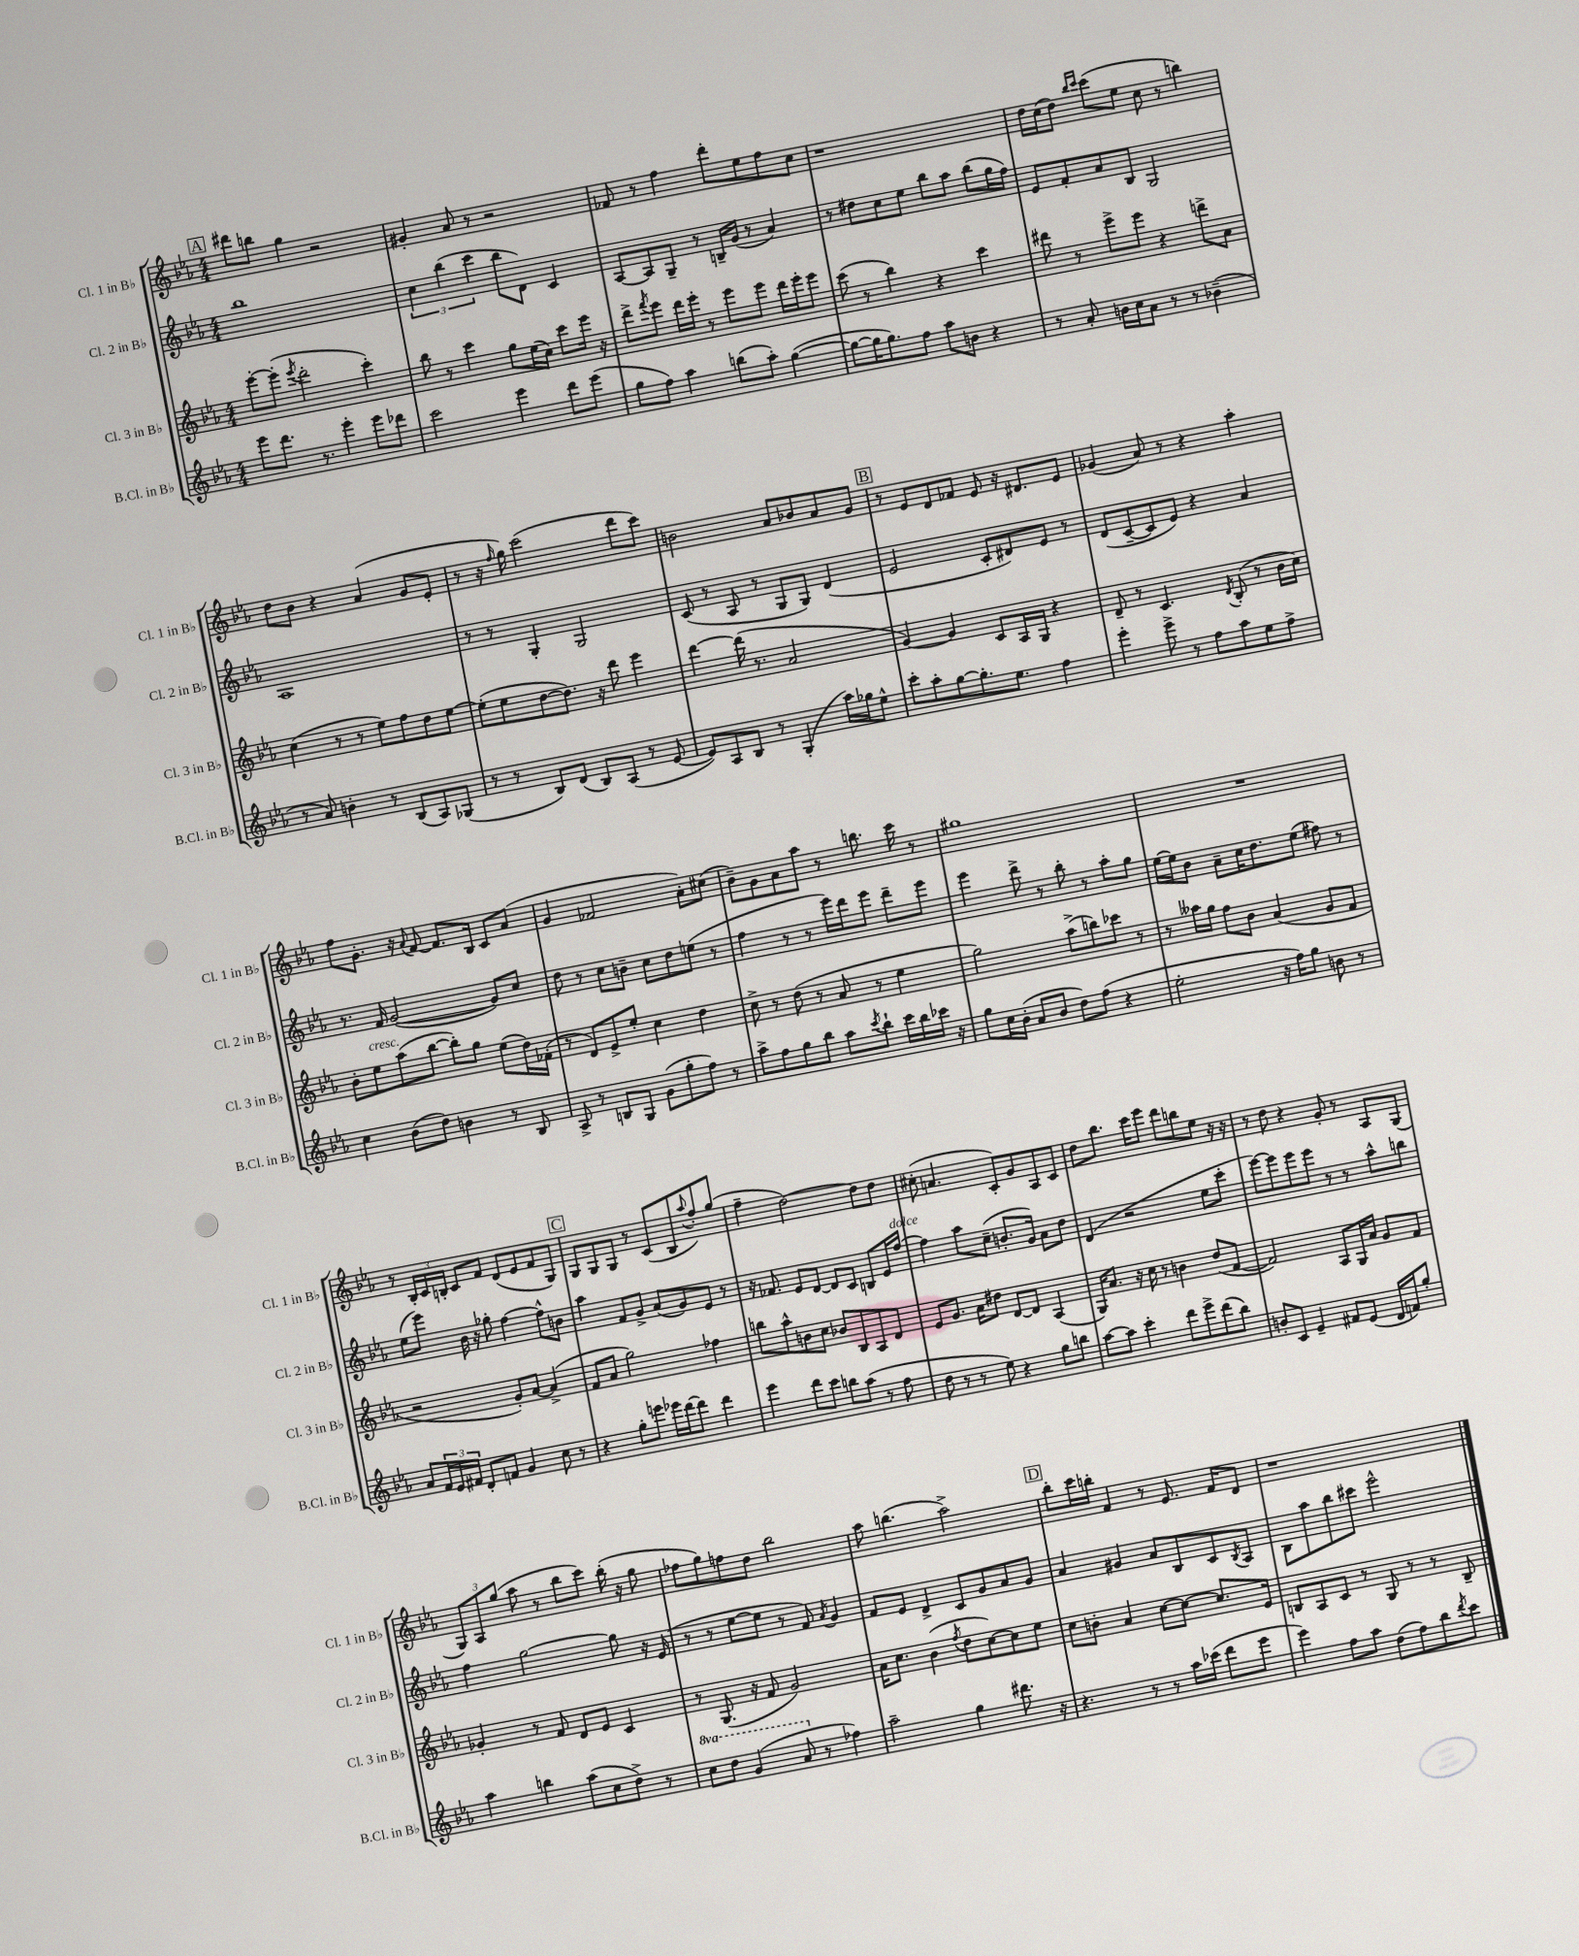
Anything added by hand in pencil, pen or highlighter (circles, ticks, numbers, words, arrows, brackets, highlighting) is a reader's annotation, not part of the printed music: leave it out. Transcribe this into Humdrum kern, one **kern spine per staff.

**kern	**kern	**kern	**kern
*staff4	*staff3	*staff2	*staff1
*clefG2	*clefG2	*clefG2	*clefG2
*k[b-e-a-]	*k[b-e-a-]	*k[b-e-a-]	*k[b-e-a-]
*M4/4	*M4/4	*M4/4	*M4/4
8eee-\L	[8eee-'\L	1bb-	8ddd#\L
8.ddd\J	(8eee-'\]J	.	8bb\J
.	8qeee-/	.	.
.	2ddd'\	.	4gg\
8.r	.	.	.
4eee-'\	.	.	2r
8eee-\L	4ccc'\)	.	.
8ddd-\J	.	.	.
=	=	=	=
2ccc\	8bb-\	6cc\	4g#'/
.	8r	.	.
.	.	(6bb-\	.
.	4ccc\	.	8a-/
.	.	6ccc\	.
.	.	.	8r
4eee-\	8gg\L	8bb-\L	2r
.	(16ee-\L	8d\J)	.
.	16cc\JJ)	.	.
8ddd\L	8ccc\L	4c/	.
(8eee-\J	16eee-\Jk	.	.
.	16r	.	.
=	=	=	=
8gg\L	8ddd^\L	[8A-/L	8f-/
.	8qfff/	.	.
8ff\J)	8eee-\J	8A-/]	8r
4aa-\	16ddd\LL	8G~/J	4ff\
.	16eee-'\JJ	.	.
.	8r	8r	.
(8bb\L	8eee-\L	16B~/LL	8ddd'\L
.	.	(16g/JJ	.
8aa-'\J)	8eee-\J	8r	8ee-\
([4gg\	16ddd\LL	4a-/)	8ff\
.	16eee-'\J	.	.
.	8eee-\J	.	8cc\J
=	=	=	=
8gg\_L	(8ccc\	8r	1r
16gg\]K	8r	8dd#\L	.
8.gg\)	.	.	.
.	4bb-\)	8cc\	.
8ff\J	.	8ee-\J	.
8aa-\L	4r	8bb-\L	.
8b\J	.	8aa-\J	.
4r	4ccc\	(8bb-\L	.
.	.	16gg\L	.
.	.	16ff\JJ)	.
=	=	=	=
8r	8ddd#\	8e-/L	16dd\LL
.	.	.	(16cc\J
8a-'/	8r	8f'/	8dd\J)
.	.	.	16qqbb-/LL
.	.	.	16qqccc/JJ
16b\LL	8eee-^\L	8a-/	(8ccc\L
16cc\J	.	.	.
8a-\J	8eee-\J	8B-/J	8ee-\J
8r	4r	2G/	8cc\
8r	.	.	8r
(4b-~\	8ddd^\L	.	4bb\)
.	8a-\J	.	.
=	=	=	=
8r	(4cc\	1A-	8dd\L
8a-/)	.	.	8b-\J
4b'\	8r	.	4r
.	8r	.	.
8r	8ee-\L)	.	(4a-/
(8B-/L	8ff\	.	.
8A-/)	8dd\	.	8g/L
(8G-/J	[8ee-\J	.	8e-'/J
=	=	=	=
8r	(8ee-'\]L	8r	8r
8r	8ee-\	8r	16r
.	.	.	16qqff/
.	.	.	16gg\)
8B-/L)	[8dd\	4G'/	(2ccc\
(8d/J	8.dd\]J)	.	.
8B-/L)	.	2G/	.
.	16r	.	.
(8A-/J	8ddd\	.	.
8r	4eee-\	.	8ddd\L
[8e-/	.	.	8ccc\J)
=	=	=	=
8e-/]L)	[4ddd\	(8c/	2b\
8A-/	.	8r	.
8B-/J	(16ddd\]	8A-/	.
.	8.r	.	.
8r	.	8r	.
(4G'/	2a-/	8G/L	8a-/L
.	.	8G/J)	8b-/
16aa-\LL)	.	(4d/	8a-/
16gg-\J	.	.	.
8ee-^^\J	.	.	8g/J
=	=	=	=
8ccc'\L	[4g/)	2e-/	8r
8aa-'\	.	.	8e-/L
[8gg\	4g/]	.	8d/
8.gg'\]	.	.	8f-/J
.	8c/L	8c'/L	8e-/
8.ee-\J	.	.	.
.	16A-/L	8d#/)	16r
.	16G/JJ	.	8.d#/L
4ff\	4r	8e-/J	.
.	.	8r	8e-/J
=	=	=	=
4eee-'\	8d~/	(8d/L	(4g-/
.	8r	[8c~/	.
8eee-^\	4.c/	8c/]	8a-/)
8r	.	8e-/J)	8r
8ff\L	.	4r	4r
.	8qd/	.	.
8aa-\	(8B-'/	.	.
8ee-\	8r	4a-/	4aa-'\
8ff^\J	16b-\LL	.	.
.	16cc\JJ)	.	.
=	=	=	=
4cc\	8b-'\L	8.r	8ff\L
.	8ee-\	.	8.g'\J
.	.	16f/	.
(8b-\L	(8aa-\	([2g/	.
.	.	.	16r
.	.	.	8qqa-/
8dd\J)	[8bb-\J	.	[8f/
4b\	8bb-'\]L)	.	8.f/]L
.	8gg\J	.	.
.	.	.	16B-/Jk
8r	(8ee-\L	8g/]L)	8c/L
8B-/	16dd\L)	8cc/J	(8a-/J
.	(16f-'\JJ	.	.
=	=	=	=
8A-^/	8r	8dd\	4g/
8r	8d/L)	8r	.
8B/L	8e-^/	8cc\L	2f-/
8G/J	8ee-'/J	8b~\J	.
(8g\L	4cc\	8cc\L	.
8gg'\	.	8dd\	.
8ff\J)	4dd\	(8ee\J	8a-'\L)
8r	.	8r	(8cc#\J
=	=	=	=
8aa-^\L	8cc^\	4ff\	8b-~\L)
8ff\	8r	.	8g\
8gg\	(8dd\	8r	8a-\
8bb-\J	8r	8r	8aa-\J
8aa-\L	8a-/	16eee-\LL)	8r
.	.	16ddd\J	.
8qccc/	.	.	.
8bb-`\J	8r	8eee-\J	8.bb\
16ccc\LL	4ee-\	8ddd~\L	.
16bb-\	.	.	16ccc\
16ccc-\JJ	.	8eee-\J	8r
16r	.	.	.
=	=	=	=
8gg\L	2gg\)	4eee-\	1gg#
16cc\L	.	.	.
(16b-'\JJ	.	.	.
8a-/L	.	8ddd^\	.
8b-/J	.	8r	.
8dd\L)	(8aa-^\L	8bb-'\	.
(8ff\J	8bb\)	8r	.
4r	8ccc-\J	8aa-'\L	.
.	8r	8gg\J	.
=	=	=	=
2ee-'\	8r	[16ee-\LL	1r
.	.	16ee-\]J	.
.	16aa--\LL	8b-\J	.
.	16gg\JJ	.	.
.	8ff\L	8a-~\L	.
.	8b-\J	16cc\K	.
.	.	8.dd\	.
16r	(4a-/	.	.
16ff\LK)	.	.	.
8gg\J	.	(8ee-\J	.
8b\	8g/L	8ff#\)	.
8r	8f/J	8r	.
=	=	=	=
8a-/L	2r	(8ee-\L	8r
24f/L	.	8eee-\J)	24B-'/LL
24e-/	.	.	24c/
24f#/JJ	.	.	24B'/JJ
8d'/L	.	16b-\	8c/L
.	.	16r	.
8f/J	.	8gg-'\	8f/J
4g/	8g'/L)	[4ff\	(8d/L
.	[8a-/J	.	8e-/
8cc\	(4a-^/]	8ff^^\]L	8f/
8r	.	8b\J	8G/J)
=	=	=	=
4r	8f/L	4aa-\	8G/L
.	8a-/J	.	8G/
8gg'\L	2gg\)	8f/L	8G/J
8eee\J	.	8g^/J	8r
16eee-\LL	.	(8a-/L	(8c/L
[16ddd\J	.	.	.
8ddd\]J	.	8g/)	8B-/
.	.	.	8qqaa-/
4ddd\	4ff-\	8e-/J	8ff'/)
.	.	8r	(8gg/J
=	=	=	=
4eee-\	8bb\L	16r	4ff~\
.	.	8.f-/	.
.	8aa-^^\	.	.
8ddd\L	8b\	8e-/L	[2dd\)
8ccc\J	8cc\J	[8d/J	.
8bb\L	8b-/L	8d/]L	.
(8aa-\J	8B-/	8c/J	.
8r	8A-/	8B/L	8dd\]L
8ff\	8d/J	16e-/L	8dd\J
.	.	[16ff/JJ	.
=	=	=	=
8dd\	8e-/L	4ff\]	(8cc#'\
8r	8.g/J	.	4.a/
8r	.	8aa-\L	.
.	16a-\LK	.	.
8ee-\)	8dd#\J	(8cc~\J	.
4r	[8d/L	8.b'/L	8c'/L)
.	8d/]J	.	8g/
.	.	16g/Jk)	.
8gg\L	(4A-/	8a-\L	8A-/
8bb\J	.	8dd\J	8c/J
=	=	=	=
[8aa-\L	16G/LK)	(4d/	8dd\L
.	8.a-/J	.	.
8aa-\]J	.	.	8.bb-\J
4ccc'\	16r	2r	.
.	16cc\	.	16ccc\LK
.	8r	.	8eee-\J
8ddd\L	4b\	.	8ddd\L
8eee-^\	.	.	8bb\
(8ddd\	(8dd/L	8ee-\L	8ee-\J
8bb-\J)	[8f/J	8ccc'\J	16r
.	.	.	16r
=	=	=	=
8b'/L	2f/])	[8eee-\L)	8r
8c/J	.	8eee-\]	8dd\
4e-~/	.	8eee-\	4r
.	.	8eee-\J	.
8f#/L	8A-/L	8r	8g'/
(8e-/J	16G/L	8r	8r
.	16a-/JJ	.	.
16d/LL	8g/L	8aa-^^\L	8A-/L
16f/J)	.	.	.
8gg'/J	8f/J	8bb\J	(8G/J
=	=	=	=
4aa-\	4g-'/	4ff\	12G/L)
.	.	.	12A-/
.	.	.	(12gg/J
4bb\	8r	[2gg\	8aa-\
.	8f/	.	8r
(8aa-\L	8d/L	.	8bb-\L
8cc\	8e-/J	.	8ccc\J)
8dd^\J)	4c/	8gg\]	(16bb-'\
.	.	.	16r
8r	.	16r	8gg\
.	.	(16e-/	.
=	=	=	=
8ccc\L	8r	8r	8ff-\L
8ddd\J	(8.G/	8r	8gg\)
(4gg/	.	[8ee-\L	8ff\
.	16r	.	.
.	8f/	8ee-\]J	8dd\J
8aa-/	2g/)	8r	2bb-\
8r	.	8f/)	.
.	.	8qa-/	.
4ff-\)	.	4g/	.
=	=	=	=
2aa-~\	16a-\LK	8f/L	8aa-\
.	8.cc\J	.	.
.	.	8e-/J	(4.bb\
.	(4b-\	4d^/	.
.	8qff/	.	.
4gg\	8dd\L	8c/L	2aa-^\)
.	[8cc\)	8g/	.
8.ddd#\	8cc\]	8a-/	.
.	8ee-\J	8g/J	.
16r	.	.	.
=	=	=	=
4.r	8cc\L	4a-/	8bb-'\L
.	8b'\J	.	16ccc\L
.	.	.	16bb'\JJ
.	4a-/	4g#/	4f/
8r	.	.	.
8r	[8cc\L	8a-/L	8r
16aa-\LL	8cc\_J	8B-/	8.e-/
(16ccc-\JJ	.	.	.
8ddd\L	8.cc/]L	8c/	.
.	.	.	16f/LK
.	.	8qB-/	.
8eee-\J	.	8A-/J	8d/J
.	16e-/Jk	.	.
=	=	=	=
4eee-\)	8B/L	8B-\L	1r
.	8A-/	8aa-\	.
8ff\L	8c/J	8bb-\	.
8aa-\J	8r	8ccc#\J	.
(8dd\L	8G/	2eee-^^\	.
8ff\)	8r	.	.
8bb-\	8r	.	.
8qddd/	.	.	.
8ccc\J	8B~/	.	.
==	==	==	==
*-	*-	*-	*-
